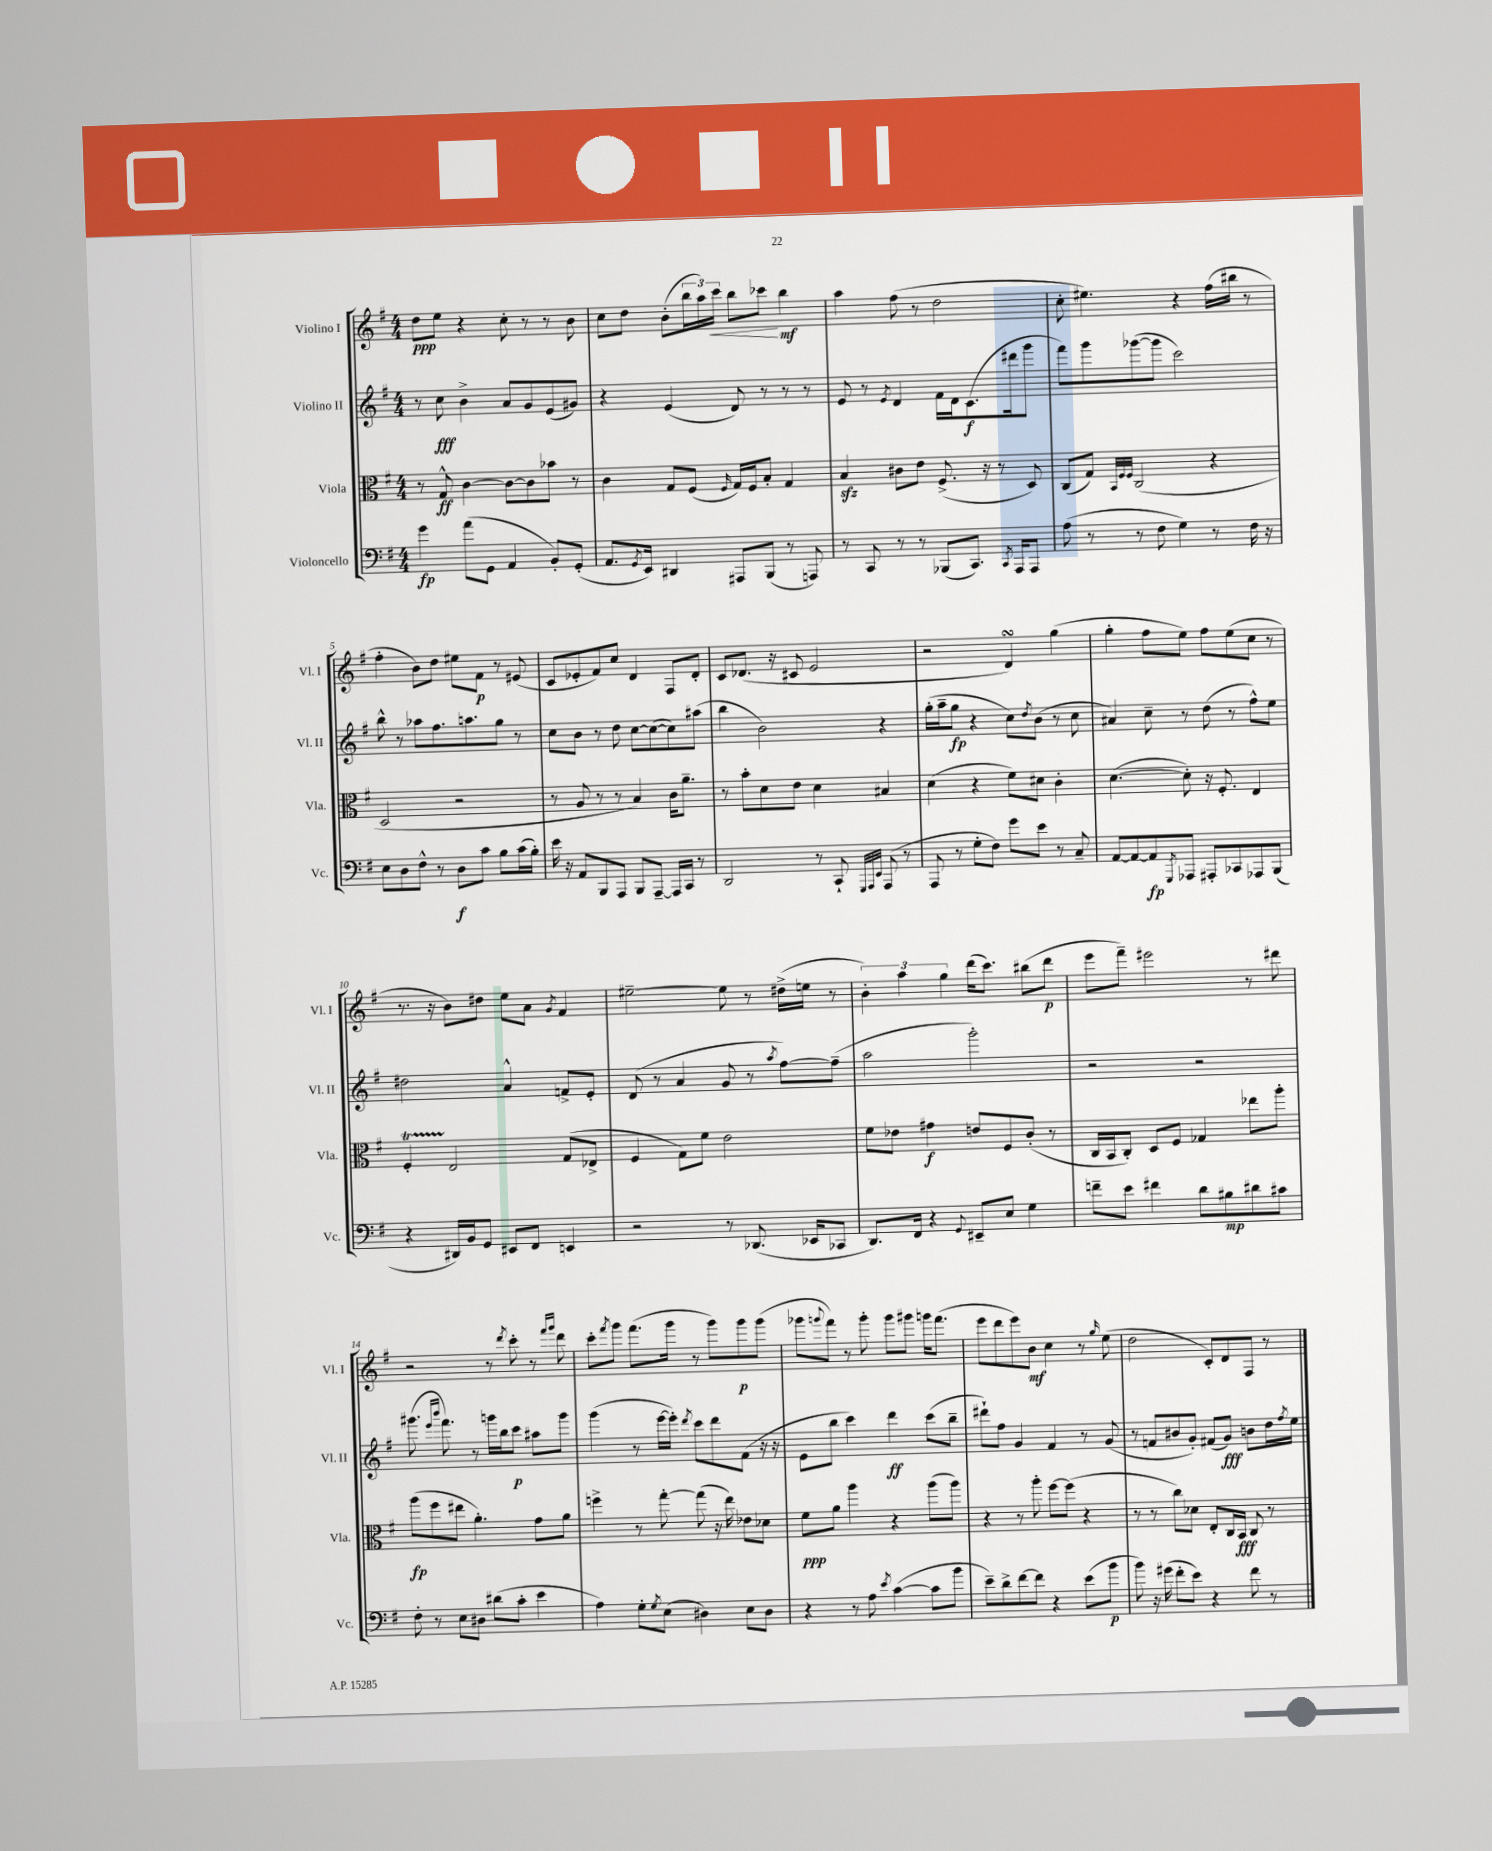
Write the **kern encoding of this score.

**kern	**dynam	**kern	**dynam	**kern	**dynam	**kern	**dynam
*part4	*part4	*part3	*part3	*part2	*part2	*part1	*part1
*staff4	*staff4	*staff3	*staff3	*staff2	*staff2	*staff1	*staff1
*I"Violoncello	*	*I"Viola	*	*I"Violino II	*	*I"Violino I	*
*I'Vc.	*	*I'Vla.	*	*I'Vl. II	*	*I'Vl. I	*
*clefF4	*	*clefC3	*	*clefG2	*	*clefG2	*
*k[f#]	*	*k[f#]	*	*k[f#]	*	*k[f#]	*
*M4/4	*	*M4/4	*	*M4/4	*	*M4/4	*
=1	=1	=1	=1	=1	=1	=1	=1
4g\	fp	8r	.	8r	.	8dd\L	ppp
.	.	8G^^/	ff	8cc\	fff	8ee\J	.
(8a\L	.	[4c\	.	4b^\	.	4r	.
8GG\J	.	.	.	.	.	.	.
4AA/	.	8c\L_	.	8a/L	.	8cc'\	.
.	.	8c\]	.	8g/	.	8r	.
8BB'/L)	.	8b-X\J	.	(8e/	.	8r	.
(8GG'/J	.	8r	.	8g#X/J)	.	8b\	.
=2	=2	=2	=2	=2	=2	=2	=2
8.AA/L	.	4c\	.	4r	.	8cc\L	.
.	.	.	.	.	.	8dd\J	.
8qGG/	.	.	.	.	.	.	.
16EE/Jk)	.	.	.	.	.	.	.
4DD#X/	.	8G/L	.	(4e/	.	(8b'\L	.
.	.	(8F#/J	.	.	.	24bb\L	.
.	.	.	.	.	.	24aa\)	.
!	!	!	!	!	!	!	!LO:HP:b
.	.	.	.	.	.	24ccc\JJ	<
.	.	16qqF#/	.	.	.	.	.
8AAA#X/L	.	16G/LL)	.	8d/)	.	8bb\L	.
.	.	16F#/J	.	.	.	.	.
(8BBB/J	.	8B'/J	.	8r	.	8ccc-X\J	.
8r	.	4G/	.	8r	.	4bb\	[ mf
8AAAn/)	.	.	.	8r	.	.	.
=3	=3	=3	=3	=3	=3	=3	=3
8r	.	4Bzz/	.	8e/	.	4aa\	.
8CC/	.	.	.	8r	.	.	.
.	.	.	.	8qe/	.	.	.
8r	.	8c#X\L	.	4d/	.	(8ff#\	.
8r	.	8e\J	.	.	.	8r	.
(8BBB-X/L	.	(8.F#^/	.	16f#\LL	.	2dd\	.
.	.	.	.	16d\J	.	.	.
8.CC/J)	.	.	.	(8.c\	f	.	.
.	.	16r	.	.	.	.	.
.	.	8r	.	.	.	.	.
8qCC/	.	.	.	.	.	.	.
16AAA/KL	.	.	.	16ddd#X\k	.	.	.
8AAA/J	.	8D/)	.	8ggg\J	.	.	.
=4	=4	=4	=4	=4	=4	=4	=4
(8A\	.	(8C/L	.	8fff#\L)	.	8cc'\	.
8r	.	8G/J)	.	8ggg\	.	4.ee#X\)	.
.	.	32qqBB/LLL	.	.	.	.	.
.	.	32qqF#/	.	.	.	.	.
.	.	32qqF#/JJJ	.	.	.	.	.
8r	.	(2C/	.	([8ggg-X\	.	.	.
8F#\	.	.	.	8ggg-\J]	.	.	.
4G\)	.	.	.	2ccc\)	.	4r	.
8r	.	4r	.	.	.	(16ff#\LL	.
.	.	.	.	.	.	16bb#X\JJ	.
16F#\	.	.	.	.	.	8r	.
16r	.	.	.	.	.	.	.
!!LO:LB:g=z
=5	=5	=5	=5	=5	=5	=5	=5
8E\L	.	2D/	.	8bb^^\	.	4ff#'\	.
8D\	.	.	.	8r	.	.	.
8F#^^\J	.	.	.	8aa-X\L	.	8b\L)	.
8r	.	.	.	8.ff#\	.	8dd\J	.
8D\L	f	2r	.	.	.	8ee#X\L	.
.	.	.	.	8.aan\	.	.	.
8c\J	.	.	.	.	.	8f#\J	p
8B\L	.	.	.	8gg\J	.	8r	.
(16c\L	.	.	.	8r	.	(8e#X/	.
16B'\JJ)	.	.	.	.	.	.	.
=6	=6	=6	=6	=6	=6	=6	=6
16e\	.	8r	.	8cc\L	.	8c/L	.
16r	.	.	.	.	.	.	.
8AA/L	.	8A/	.	8b\J	.	8e-X'/	.
8BBB/	.	8r	.	8r	.	8f#/)	.
8AAA/J	.	8r	.	8dd\	.	8cc/J	.
8BBB/L	.	4B/)	.	[8cc\L	.	4d/	.
[8AAA~/J	.	.	.	(8cc\_	.	.	.
16AAA/LL]	.	16c\KL	.	8cc\])	.	8F#/L	.
16CC/JJ	.	8.a~\J	.	.	.	.	.
8r	.	.	.	(8aa#X\J	.	8d'/J	.
=7	=7	=7	=7	=7	=7	=7	=7
2DD/	.	8r	.	4bb\	.	8c/L	.
.	.	8b'\L	.	.	.	(8.d-X/J	.
.	.	8d\	.	2b\)	.	.	.
.	.	.	.	.	.	16r	.
.	.	8e\J	.	.	.	8c#X/	.
8r	.	4d\	.	.	.	2e/	.
8CC`/	.	.	.	.	.	.	.
32qqGGG/LLL	.	.	.	.	.	.	.
32qqAAA/	.	.	.	.	.	.	.
32qqEE/JJJ	.	.	.	.	.	.	.
(8AAA/	.	4B#X/	.	4r	.	.	.
8r	.	.	.	.	.	.	.
=8	=8	=8	=8	=8	=8	=8	=8
8AAA/	.	(4d\	.	(16gg'\LL	.	2r	.
.	.	.	.	16aa~\J	.	.	.
8r	.	.	.	8gg\J	fp	.	.
8G'\L	.	4r	.	4r	.	.	.
8F#\J)	.	.	.	.	.	.	.
8g\L	.	8f#\L)	.	8cc\L)	.	4dsSSS/)	.
.	.	.	.	8qdd/	.	.	.
8e\J	.	8d#X\J	.	(8b\J	.	.	.
8r	.	4c'\	.	8r	.	(4gg\	.
8C~/	.	.	.	8cc\	.	.	.
=9	=9	=9	=9	=9	=9	=9	=9
[8AA/L	.	([4.d\	.	4a#X/)	.	4gg'\	.
8AA/_	.	.	.	.	.	.	.
8AA/]	fp	.	.	8cc~\	.	8ff#\L	.
8qGGG/	.	.	.	.	.	.	.
8AAA-X/J	.	8d'\])	.	8r	.	8ee\J)	.
8AAA#X'/L	.	16r	.	(8dd\	.	8ff#\L	.
.	.	8.F#'/	.	.	.	.	.
8CC-X/	.	.	.	8r	.	(8ee\	.
8AAA-X/	.	4E/	.	8ff#^^\L)	.	8cc\J	.
(8BBB/J	.	.	.	8ee\J	.	8r	.
!!LO:LB:g=z
=10	=10	=10	=10	=10	=10	=10	=10
4r	.	4F#t'/	.	2dd#X\	.	8.r	.
.	.	.	.	.	.	16r	.
16DD#X/LL)	.	2E/	.	.	.	8b\L)	.
16BB/J	.	.	.	.	.	.	.
8GG/J	.	.	.	.	.	8dd#X\J	.
8EE#X/L	.	.	.	4a^^/	.	8ee\L	.
8FF#/J	.	.	.	.	.	8a\J	.
.	.	.	.	.	.	8qg/	.
4EEn/	.	(8G/L	.	8fn^/L	.	4f#/	.
.	.	8E-X^/J	.	8e'/J	.	.	.
=11	=11	=11	=11	=11	=11	=11	=11
2r	.	4F#/	.	(8d/	.	[2ee#X~\	.
.	.	.	.	8r	.	.	.
.	.	8G\L)	.	4a/	.	.	.
.	.	8f#\J	.	.	.	.	.
8r	.	2e\	.	8g/	.	8ee#\]	.
(8.DD-X/	.	.	.	8r	.	8r	.
.	.	.	.	8qaa/	.	.	.
.	.	.	.	[8ff#\L)	.	(16dd#X^\LL	.
16EE-X/KL	.	.	.	.	.	16een\JJ	.
8CC-X/J	.	.	.	(8ff#~\J]	.	8r	.
=12	=12	=12	=12	=12	=12	=12	=12
8.DD/L)	.	8f#\L	.	2aa\	.	6b'\)	.
.	.	8e-X\J	.	.	.	.	.
.	.	.	.	.	.	6aa\	.
16FF#/Jk	.	.	.	.	.	.	.
4r	.	4g#X\	f	.	.	.	.
.	.	.	.	.	.	6gg\	.
8qqGG/	.	.	.	.	.	.	.
8EE#X~/L	.	8en/L	.	2ggg'\)	.	(16ddd\KL	.
.	.	.	.	.	.	8.ccc\J)	.
8E/J	.	8F#/	.	.	.	.	.
4G\	.	(8c'/J	.	.	.	(8bb#X\L	.
.	.	8r	.	.	.	8ddd\J	p
=13	=13	=13	=13	=13	=13	=13	=13
8fn~\L	.	16C/LL	.	2r	.	8eee\L	.
.	.	16BB/J	.	.	.	.	.
8e\J	.	8C'/J)	.	.	.	8fff#~\J)	.
4f#X\	.	8D/L	.	.	.	2eee#X\	.
.	.	8F#/J	.	.	.	.	.
8d\L	.	4G-X/	.	2r	.	.	.
8B#X\	mp	.	.	.	.	.	.
8d#X\	.	8ee-X\L	.	.	.	8r	.
8c#X\J	.	8aa'\J	.	.	.	8ddd#X\	.
!!LO:LB:g=z
=14	=14	=14	=14	=14	=14	=14	=14
8F#'\	.	(8aa\L	fp	(8.ggg#X\	.	2r	.
8r	.	8ff#\	.	.	.	.	.
.	.	.	.	16qqeee/LL	.	.	.
.	.	.	.	16qqbbb/JJ	.	.	.
.	.	.	.	8.fff#\)	.	.	.
8E\L	.	8ee#X\J	.	.	.	.	.
8D#X\J	.	4.a'\)	.	8r	.	.	.
(8d#X\L	.	.	.	16gggn\LL	.	8r	.
.	.	.	.	16bb\J	.	.	.
.	.	.	.	.	.	8qddd/	.
8c'\J	.	.	.	8ccc\J	p	8ccc'\	.
4e\	.	8g\L	.	8aa#X\L	.	8r	.
.	.	.	.	.	.	16qqfff#/LL	.
.	.	.	.	.	.	16qqggg/JJ	.
.	.	8a\J	.	8ggg\J	.	8ddd\	.
=15	=15	=15	=15	=15	=15	=15	=15
4A\)	.	4ffn^\	.	(4ggg\	.	8ccc'\L	.
.	.	.	.	.	.	8qfff#/	.
.	.	.	.	.	.	8ggg\J	.
8G'\L	.	8r	.	8r	.	(8.fff#\L	.
8qG/	.	.	.	.	.	.	.
(8E\J	.	[8gg'\	.	[16eee\LL	.	.	.
.	.	.	.	16eee'\JJ])	.	16ggg\Jk	.
.	.	.	.	8qddd/	.	.	.
4D#X\)	.	(8gg\]	.	8ccc\L	.	8r	.
.	.	16r	.	8ddd\	.	8ggg\L)	.
.	.	16ee\)	.	.	.	.	.
8E\L	.	8e-X\L	.	(8f#\J	.	8ggg\	p
8D#\J	.	8d-X\J	.	16r	.	(8ggg\J	.
.	.	.	.	16r	.	.	.
=16	=16	=16	=16	=16	=16	=16	=16
4r	.	8f#\L	ppp	8e\L	.	8ggg-X\L	.
.	.	.	.	.	.	8qqgggn/	.
.	.	8a\J	.	8bb\J	.	8fff#\J)	.
8r	.	4aa\	.	4ccc\)	.	8r	.
8A\	.	.	.	.	.	8ggg'\	.
8qe/	.	.	.	.	.	.	.
([4c\	.	4r	.	4ddd\	ff	8ggg\L	.
.	.	.	.	.	.	8ggg#X\J	.
8c\L]	.	(8aa\L	.	(8ccc\L	.	16gggn\KL	.
.	.	.	.	.	.	(8.fff#\J	.
8b\J	.	8aa\J)	.	8bb~\J	.	.	.
=17	=17	=17	=17	=17	=17	=17	=17
8e~\L)	.	4r	.	8ddd#X`\L)	.	8eee\L	.
8d^\	.	.	.	8ff#\J	.	8ddd\	.
[8f#\	.	8r	.	4g/	.	8eee\)	.
8f#\J]	.	8aa'\	.	.	.	8b\J	mf
4r	.	[8ff#\L	.	4f#/	.	4cc\	.
.	.	(8ff#\J]	.	.	.	.	.
(8e\L	.	4r	.	8r	.	8r	.
.	.	.	.	.	.	16qqgg/	.
8b\J	p	.	.	(8g/	.	(8ee\	.
=18	=18	=18	=18	=18	=18	=18	=18
8b\)	.	8r	.	8r	.	2dd\	.
16r	.	8r	.	8fn/L	.	.	.
(16g#X\	.	.	.	.	.	.	.
8f#'\L	.	8cc\L)	.	8b#X/	.	.	.
8e\J)	.	8d-X\J	.	8g'/J)	.	.	.
4r	.	8E'/L	.	(8f#X/L	.	8c'/L)	.
.	.	16C/L	.	8g/J)	fff	8d/	.
.	.	16BB/JJ	fff	.	.	.	.
8f#\	.	8C/	.	8bn\L	.	8F#/J	.
8r	.	8r	.	16dd\L	.	8r	.
.	.	.	.	8qff#/	.	.	.
.	.	.	.	16ee\JJ	.	.	.
==	==	==	==	==	==	==	==
*-	*-	*-	*-	*-	*-	*-	*-
